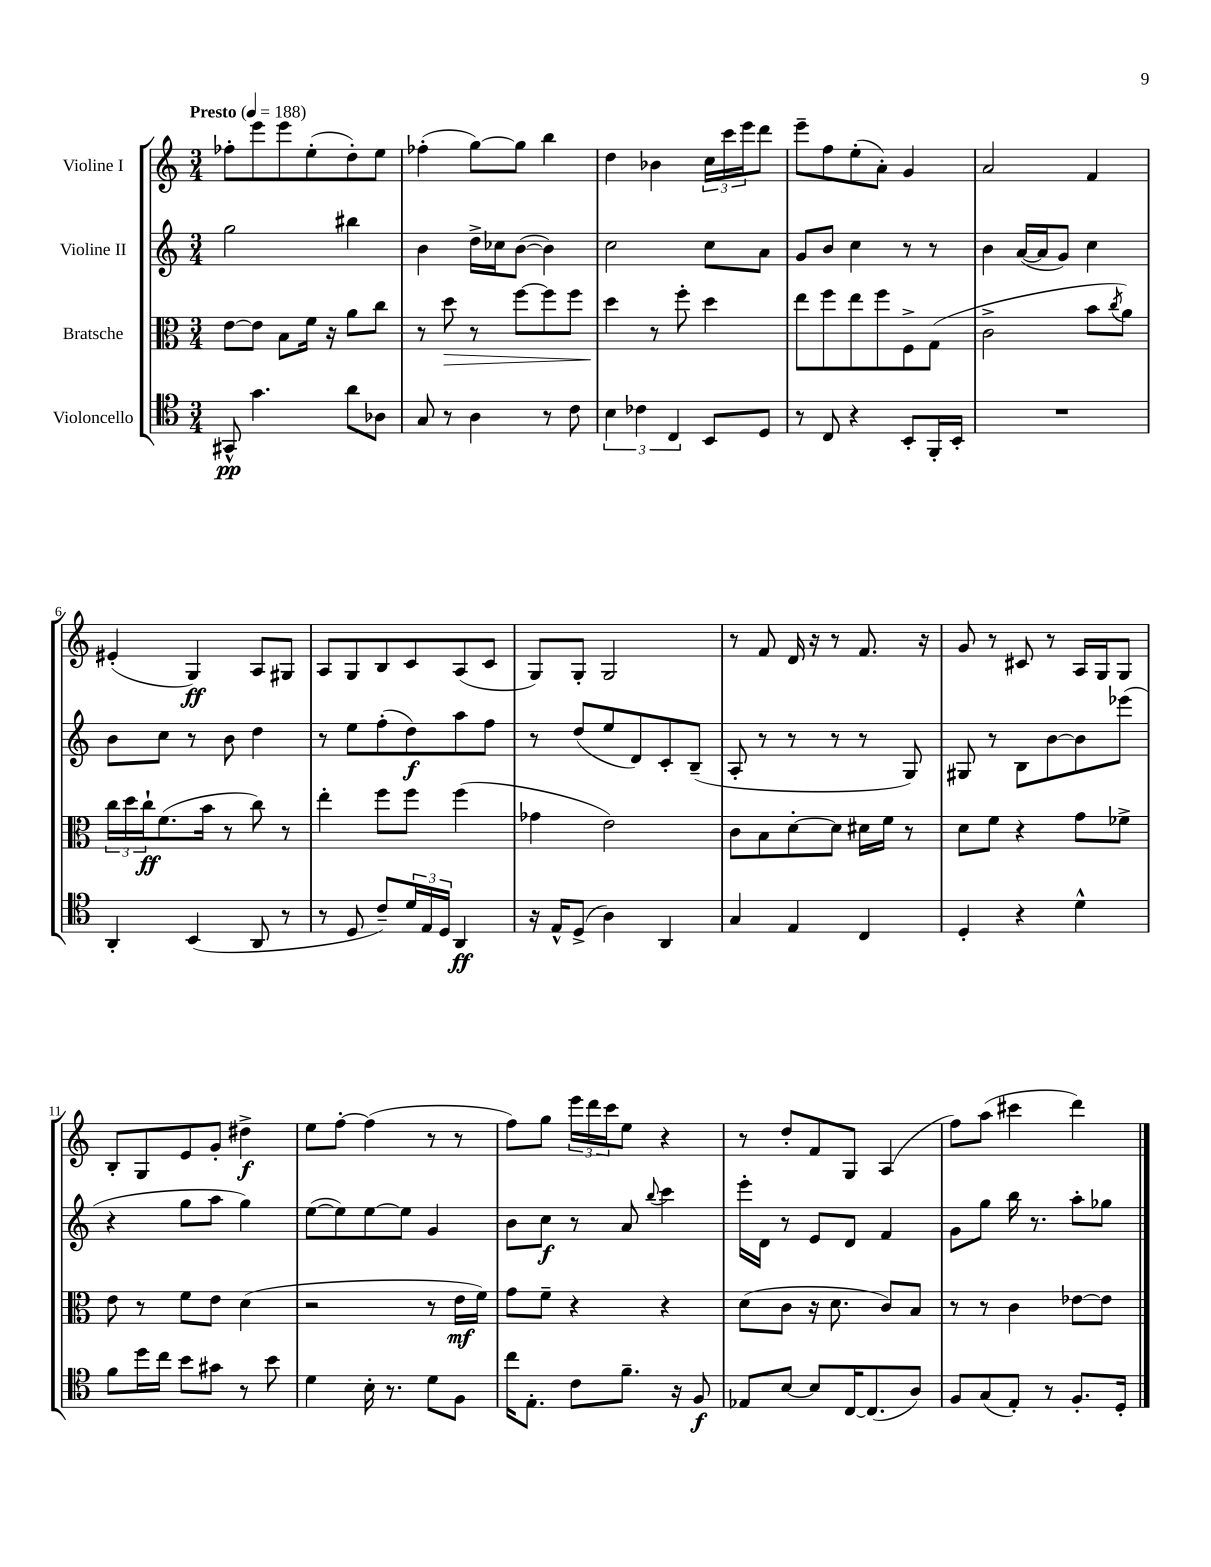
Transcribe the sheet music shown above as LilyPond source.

<<
\new StaffGroup <<
\new Staff = "s0" \with { instrumentName = "Violine I" } {
    \clef treble \key c \major \numericTimeSignature \time 3/4 \tempo "Presto" 4 = 188
    fes''8-. e'''8 e'''8 e''8-.( d''8-.) e''8 |
    fes''4-.( g''8~) g''8 b''4 |
    d''4 bes'4 \tuplet 3/2 { c''16 c'''16 e'''16 } d'''8 |
    e'''8-- f''8 e''8-.( a'8-.) g'4 |
    a'2 f'4 |
    eis'4-.( g4\ff) a8 gis8 |
    a8 g8 b8 c'8 a8( c'8 |
    g8) g8-. g2 |
    r8 f'8 d'16 r16 r8 f'8. r16 |
    g'8 r8 cis'8 r8 a16 g16 g8 |
    b8-. g8 e'8 g'8-. dis''4->\f |
    e''8 f''8~-. f''4( r8 r8 |
    f''8) g''8 \tuplet 3/2 { e'''16 d'''16 c'''16 } e''8 r4 |
    r8 d''8-. f'8 g8 a4( |
    f''8) a''8( cis'''4 d'''4) \bar "|." |
}
\new Staff = "s1" \with { instrumentName = "Violine II" } {
    \clef treble \key c \major \numericTimeSignature \time 3/4
    g''2 bis''4 |
    b'4 d''16-> ces''16 b'8~( b'4) |
    c''2 c''8 a'8 |
    g'8 b'8 c''4 r8 r8 |
    b'4 a'16~( a'16 g'8) c''4 |
    b'8 c''8 r8 b'8 d''4 |
    r8 e''8 f''8-.( d''8\f) a''8 f''8 |
    r8 d''8( e''8 d'8) c'8-. b8--( |
    a8-. r8 r8 r8 r8 g8) |
    gis8 r8 b8 b'8~ b'8 ees'''8( |
    r4 g''8 a''8 g''4) |
    e''8~( e''8) e''8~ e''8 g'4 |
    b'8 c''8\f r8 a'8 \appoggiatura { b''8 } c'''4 |
    e'''16-. d'16 r8 e'8 d'8 f'4 |
    g'8 g''8 b''16 r8. a''8-. ges''8 \bar "|." |
}
\new Staff = "s2" \with { instrumentName = "Bratsche" } {
    \clef alto \key c \major \numericTimeSignature \time 3/4
    e'8~ e'8 b8 f'16 r16 a'8 c''8 |
    r8 d''8\> r8 f''8~ f''8 f''8 |
    d''4\! r8 f''8-. d''4 |
    e''8 f''8 e''8 f''8 f8-> g8( |
    c'2-> b'8 \acciaccatura { c''8 } a'8) |
    \tuplet 3/2 { c''16 d''16 c''16-!\ff } f'8.( b'16 r8 c''8) r8 |
    e''4-. f''8 f''8 f''4( |
    ges'4 e'2) |
    c'8 b8 d'8~-. d'8 dis'16 f'16 r8 |
    d'8 f'8 r4 g'8 fes'8-> |
    e'8 r8 f'8 e'8 d'4( |
    r2 r8 e'16\mf f'16) |
    g'8 f'8-- r4 r4 |
    d'8( c'8 r16 d'8. c'8) b8 |
    r8 r8 c'4 ees'8~ ees'8 \bar "|." |
}
\new Staff = "s3" \with { instrumentName = "Violoncello" } {
    \clef tenor \key c \major \numericTimeSignature \time 3/4
    gis,8-^\pp g'4. a'8 aes8 |
    g8 r8 a4 r8 c'8 |
    \tuplet 3/2 { b4 ces'4 c4 } b,8 d8 |
    r8 c8 r4 b,8-. f,16-. b,16-. |
    R2. |
    a,4-. b,4( a,8 r8 |
    r8 d8 c'8--) \tuplet 3/2 { d'16 e16 d16 } a,4\ff |
    r16 e16-^ d8->( a4) a,4 |
    g4 e4 c4 |
    d4-. r4 d'4-^ |
    f'8 d''16 c''16 b'8 gis'8 r8 b'8 |
    d'4 b16-. r8. d'8 f8 |
    c''16 e8.-. c'8 f'8.-- r16 f8\f |
    ees8 b8~ b8 c16~ c8.( a8) |
    f8 g8( e8-.) r8 f8.-. d16-. \bar "|." |
}
>>
>>
